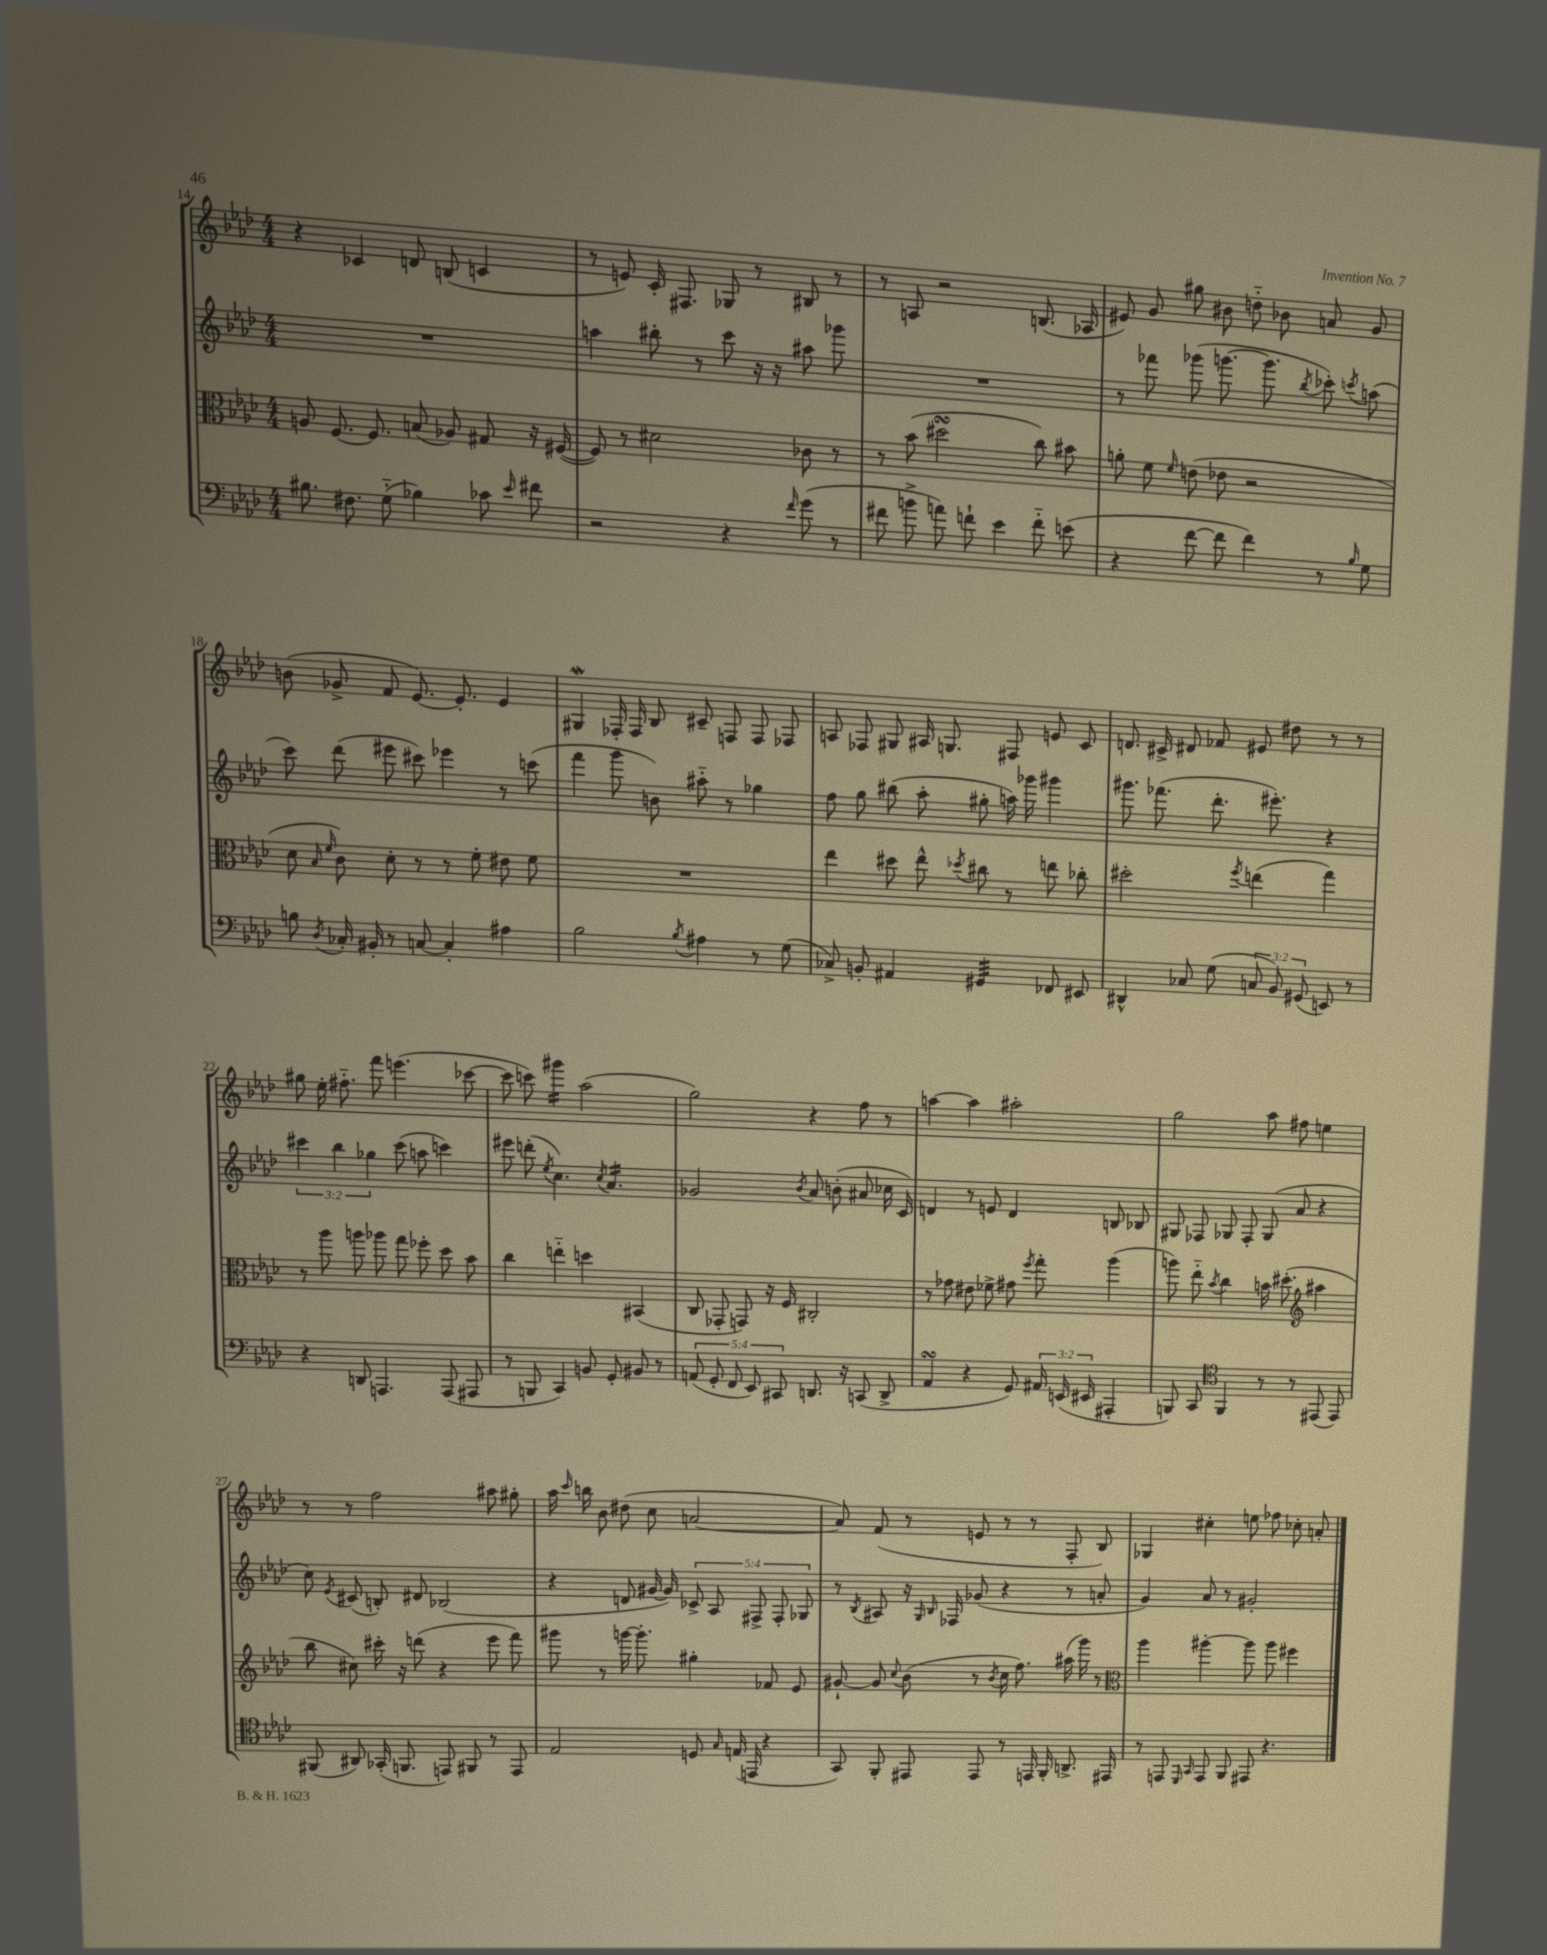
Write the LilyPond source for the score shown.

<<
\new StaffGroup <<
\new Staff = "s0" {
    \clef treble \key aes \major \numericTimeSignature \time 4/4
    \autoBeamOff r4 ces'4 d'8 b8( c'4 |
    r8 e'8) c'16-. fis8. ges8 r8 bis8 r8 |
    r8 a8 r2 b8.( aes16 |
    eis'8) g'8 gis''8 bis'8 d''8-_ bes'8 a'8 g'8 |
    b'8( ges'8-> f'8 ees'8.~) ees'8.-. ees'4 |
    gis4\mordent fes16-. fes16 bes8 cis'8-- f8 f8 fes8 |
    a8 fes8 gis8 ais16 g8. fis8 e'8 c'8 |
    d'8. cis'16-> dis'8 fes'8 eis'8 dis''8 r8 r8 |
    gis''8 ees''16-. fis''8.-_ f'''8 e'''4.( ces'''8~ |
    ces'''8 c'''8) gis'''4:16 aes''2( |
    g''2) r4 f''8 r8 |
    a''4~ a''4 ais''2-. |
    g''2 aes''8 fis''8 e''4 |
    r8 r8 f''2 ais''8 gis''8-. |
    aes''16 \grace { c'''16 } b''16 bes'8 dis''8( c''8 a'2~ |
    a'8) f'8( r8 e'8 r8 r8 f8-. bes8) |
    ges4 cis''4-. e''8 fes''8 ces''8-. a'8-. \bar "|." |
}
\new Staff = "s1" {
    \clef treble \key aes \major \numericTimeSignature \time 4/4 \override Staff.TupletNumber.text = #tuplet-number::calc-fraction-text
    \autoBeamOff R1 |
    a''4 bis''8-. r8 c'''8 r16 r16 ais''8 ges'''8 |
    R1 |
    r8 fes'''8 ges'''8( g'''8.~ g'''8. \acciaccatura { bes''8 } ces'''8-.) \acciaccatura { c'''8 } a''8( |
    c'''8) des'''8( eis'''8 cis'''8) ees'''4 r8 c'''8( |
    f'''4 g'''8 b'8) ais''8-_ r8 ges''4 |
    f''8 g''8 bis''8( aes''8-. gis''8-. a''16) ges'''16 gis'''4 |
    gis'''8. fes'''8.( des'''8.-. eis'''8.-.) r4 |
    \tuplet 3/2 { cis'''4 bes''4 ges''4 } cis'''8( a''8 c'''4) |
    eis'''8 d'''8-.( \acciaccatura { ees''8 } c''4.) \acciaccatura { c''8 } aes'4.:16 |
    ges'2 \acciaccatura { bes'8 } aes'8 b'8-.( ais'8 ces''16 c'16) |
    d'4 r8 e'8 d'4 b8 bes8 |
    gis8 fes8 ges8 fes8-. ges8( aes'8 r4 |
    c''8) \acciaccatura { ees'8 } cis'8( b8-.) dis'8 bes2( |
    r4 d'8 gis'16~ gis'16) \tuplet 5/4 { ces'8-> aes8 fis8-> fis8-. ges8 } |
    r8 \acciaccatura { bes8 } ais8 r16 \grace { g16 bes16 } fes16 ges'8( r4 r8 a'8-. |
    g'4) aes'8 r8 gis'2-. \bar "|." |
}
\new Staff = "s2" {
    \clef alto \key aes \major \numericTimeSignature \time 4/4
    \autoBeamOff a8 f8.~ f8. b8( aes8) gis8 r16 fis16~( |
    fis8) r8 dis'2 ces'8 r8 |
    r8 bes'8( dis''2\turn c''8) bis'8 |
    a'8-. f'8 \grace { f'16 } e'8( ees'8 r2 |
    des'8 \grace { bes16 f'16 } c'8) des'8-. r8 r8 f'8-. eis'8 f'8 |
    R1 |
    ees''4 dis''8 ees''8-^ \acciaccatura { des''8 } cis''8 r8 e''8 ces''8-. |
    dis''2-. \acciaccatura { f''8 } e''4( g''4) |
    r8 aes''8 a''8 aes''8 g''8 fes''8-. des''8 bes'8 |
    c''4 e''4-_ d''4 bis,4( |
    c8 ges,8-. g,8) r16 f16 cis2-. |
    r8 ges'8 eis'8 fes'8-> gis'8 \acciaccatura { f''8 } g''8-. aes''4( |
    a''8) ees''8-_ \acciaccatura { bes'8 } c''4 b'16 dis''8.-.( \clef treble ais''4 |
    bes''8 cis''8) cis'''16-. r16 d'''8( r4 ees'''8 f'''8) |
    gis'''8 r8 g'''16~ g'''8.-. gis''4-. fes'8 ees'8 |
    gis'8~-! gis'8 \appoggiatura { c''8 } bes'8( r8 \acciaccatura { bes'8 } c''16 f''8.) ais''16( g'''16) r8 |
    \clef alto aes''4 ais''4~-. ais''8 ais''8 fis''4 \bar "|." |
}
\new Staff = "s3" {
    \clef bass \key aes \major \numericTimeSignature \time 4/4 \override Staff.TupletNumber.text = #tuplet-number::calc-fraction-text
    \autoBeamOff bis8. fis8. g8-_( bes4) ces'8 \grace { ees'16 } fis'8 |
    r2 r4 \grace { f'16 } g'8( r8 |
    fis'8 b'8-> a'8) f'8-! ees'4 f'8-_ e'8( |
    r4 f'8~ f'8 f'4) r8 \grace { bes16 } g8 |
    b8 \acciaccatura { des8 } ces16-. bis,16-. r8 c8~ c4-. ais4 |
    bes2 \acciaccatura { bes8 } ais4 r8 g8( |
    ces8->) b,8-. ais,4 gis,4:32 fes,8 eis,8 |
    dis,4-^ ces8 g8( \tuplet 3/2 { c8 bes,8) gis,8( } e,8) r8 |
    r4 d,8 a,,4. a,,8( ais,,8 |
    r8 b,,8 c,4) b,8 g,8-. bis,8 r8 |
    \tuplet 5/4 { a,8( g,8-. f,8 ees,8) cis,8 } d,8. r16 c,8( d,8-> |
    aes,4\turn r4 g,8) \tuplet 3/2 { ais,16 e,16( eis,16 } ais,,4-. |
    b,,8) c,8 \clef tenor f,4 r8 r8 eis,8( eis,8) |
    fis,8( ais,8) ges,16-.( f,8. e,8) fis,8 r8 e,8 |
    ees2 d8 \grace { g16 } e16( e,16 r4 |
    g,8) f,8-. eis,8 eis,8 r8 e,16 f,16-. a,8.-> eis,16 |
    r8 e,8 \grace { des,16 g,16 } e,8 f,8 eis,8 r4. \bar "|." |
}
>>
>>
\layout { \context { \Score currentBarNumber = #14 } }
